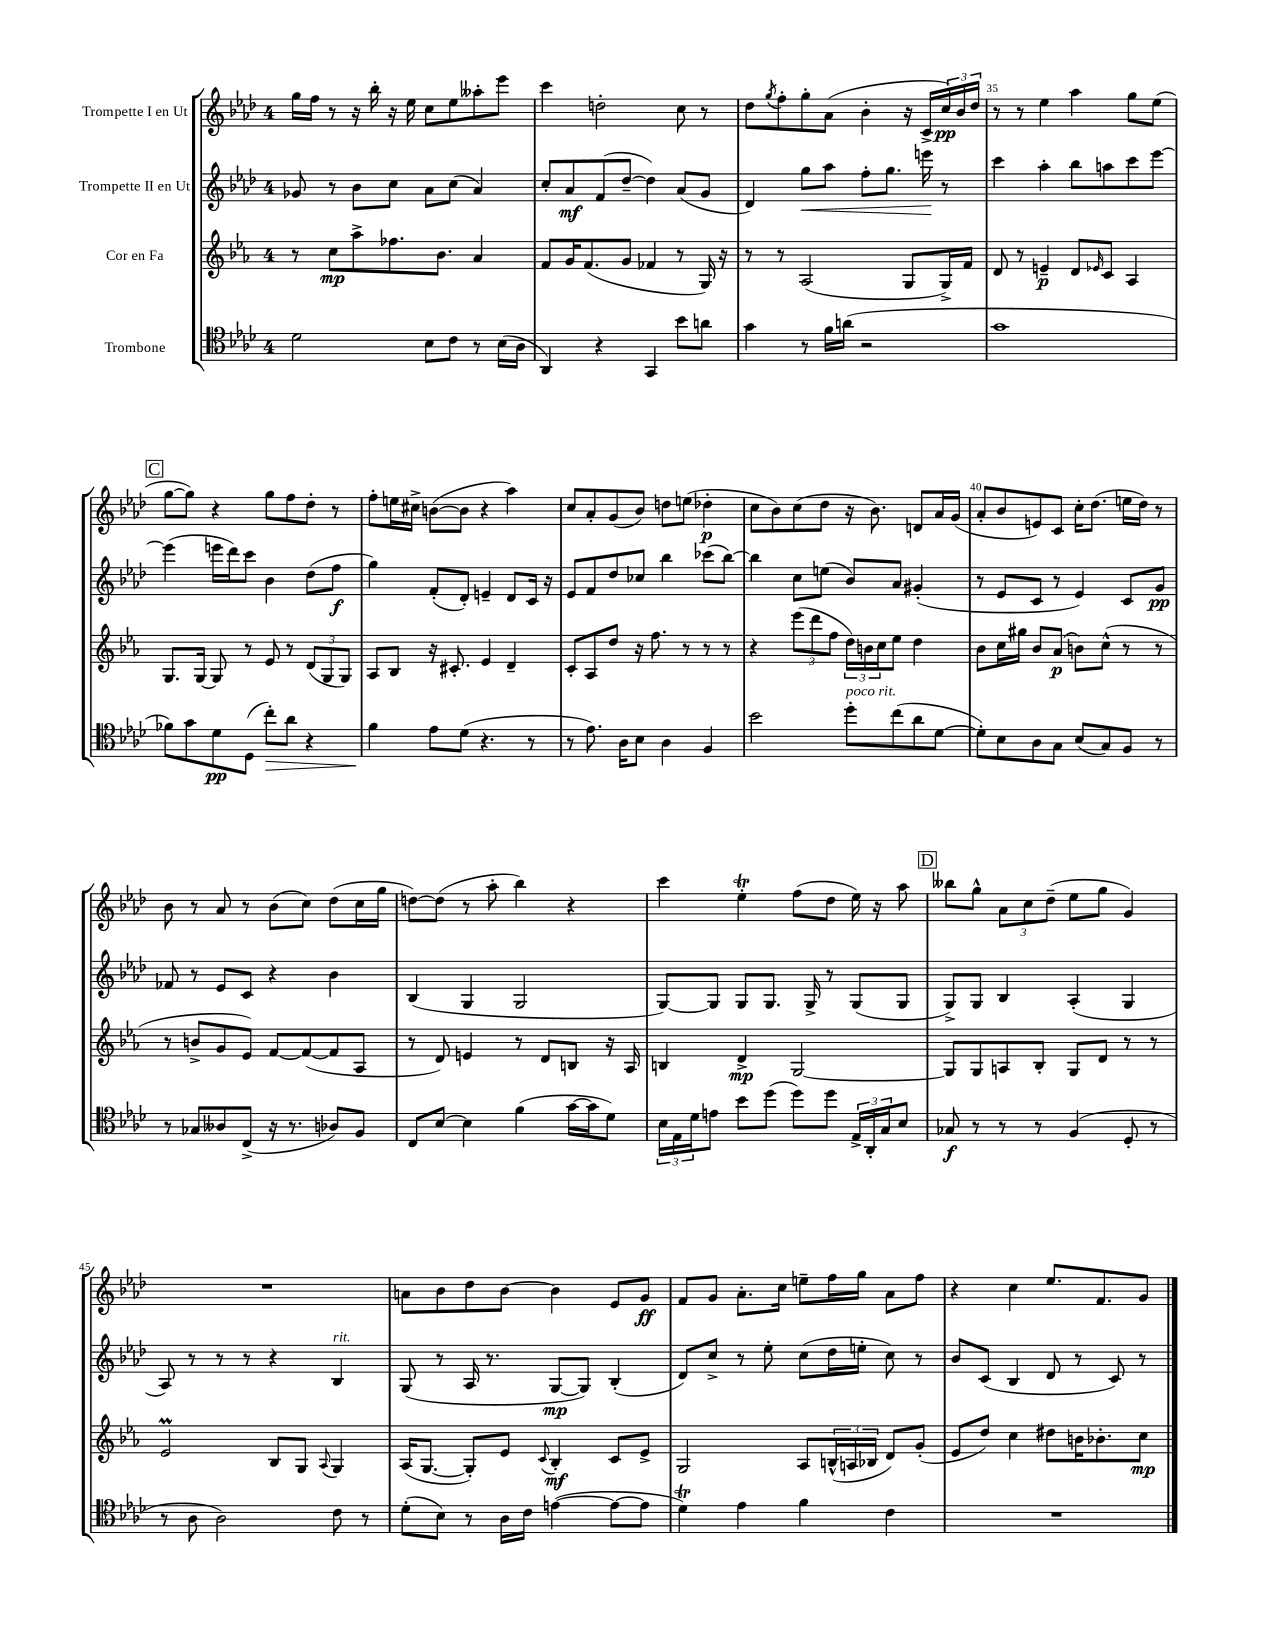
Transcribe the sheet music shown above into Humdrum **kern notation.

**kern	**kern	**kern	**kern
*staff4	*staff3	*staff2	*staff1
*clefC4	*clefG2	*clefG2	*clefG2
*k[b-e-a-d-]	*k[b-e-a-]	*k[b-e-a-d-]	*k[b-e-a-d-]
*M4/4	*M4/4	*M4/4	*M4/4
2d-	8r	8g-	16gg
.	.	.	16ff
.	8cc	8r	8r
.	8aa-^	8b-	16r
.	.	.	16bb-'
.	8.ff-	8cc	16r
.	.	.	16ee-
8B-	.	8a-	8cc
.	8.b-	.	.
8c	.	(8cc	8ee-
8r	4a-	4a-)	8aa--'
(16B-	.	.	8eee-
16A-	.	.	.
=	=	=	=
4AA-)	8f	8cc'	4ccc
.	16g	8a-	.
.	(8.f	.	.
4r	.	(8f	2dd'
.	8g	[8dd-~	.
4GG	4f-	4dd-])	.
8b-	8r	(8a-	8cc
8a	16G)	8g	8r
.	16r	.	.
=	=	=	=
4g	8r	4d-)	8dd-
.	.	.	8qgg
.	8r	.	8ff'
8r	(2A-	8gg	8gg'
16f	.	8aa-	(8a-
(16a	.	.	.
2r	.	8ff'	4b-'
.	.	8.gg	.
.	8G	.	16r
.	.	16eee	16c^
.	16G^)	8r	24cc)
.	.	.	24b-
.	16f	.	.
.	.	.	24dd-
=	=	=	=
1g	8d	4ccc	8r
.	8r	.	8r
.	4e~	4aa-'	4ee-
.	8d	8bb-	4aa-
.	16qqe-	.	.
.	8c	8aa	.
.	4A-	8ccc	8gg
.	.	[8eee-	(8ee-
=	=	=	=
8f-)	8.G	(4eee-]	[8gg
8g	.	.	8gg])
.	[16G	.	.
8d-	8G]	16eee	4r
.	.	16ddd-)	.
(8D-	8r	8ccc	.
8cc')	8e-	4b-	8gg
8a-	8r	.	8ff
4r	(12d	(8dd-	8dd-'
.	12G	.	.
.	.	8ff	8r
.	12G)	.	.
=	=	=	=
4f	8A-	4gg)	8ff'
.	8B-	.	16ee
.	.	.	16cc#^
8e-	16r	(8f'	([8b
.	8.c#'	.	.
(8d-	.	8d-')	8b]
4.r	4e-	4e~	4r
.	4d~	8d-	4aa-)
8r	.	16c	.
.	.	16r	.
=	=	=	=
8r	8c'	8e-	8cc
8.e-)	8A-	8f	8a-'
.	8dd	8dd-	(8g
16A-	.	.	.
8B-	16r	8cc-	8b-)
.	8.ff	.	.
4A-	.	4bb-	8dd
.	8r	.	(8ee
4F	8r	(8ccc-	4dd-'
.	8r	[8bb-)	.
=	=	=	=
2b-	4r	4bb-]	8cc
.	.	.	8b-)
.	(12eee-	8cc	(8cc
.	12ddd	.	.
.	.	(8ee	8dd-
.	12ff	.	.
8dd-'	24dd)	8b-)	16r
.	24b	.	.
.	.	.	8.b-)
.	24cc	.	.
(8cc	8ee-	8a-	.
8a-	4dd	(4g#'	8d
[8d-	.	.	16a-
.	.	.	(16g
=	=	=	=
8d-'])	8b-	8r	8a-'
8B-	16cc	8e-	8b-
.	16gg#	.	.
8A-	8b-	8c	8e)
8G	(8a-	8r	8c
(8B-	8b)	4e-)	16cc'
.	.	.	(8.dd-
8G)	(8cc^^	.	.
8F	8r	8c	16ee
.	.	.	16dd-)
8r	8r	8g	8r
=	=	=	=
8r	8r	8f-	8b-
8G-	8b^	8r	8r
8A--	8g	8e-	8a-
(8C^	8e-)	8c	8r
16r	[8f	4r	(8b-
8.r	.	.	.
.	(8f_	.	8cc)
8A-)	8f]	4b-	(8dd-
8F	8A-	.	16cc
.	.	.	16gg
=	=	=	=
8C	8r	(4B-	[8dd)
[8B-	8d)	.	(8dd]
4B-]	4e	4G	8r
.	.	.	8aa-'
(4f	8r	2G	4bb-)
.	8d	.	.
[16g	8B	.	4r
16g]	.	.	.
8d-)	16r	.	.
.	16A-	.	.
=	=	=	=
24B-	4B	[8G)	4ccc
24E-	.	.	.
24d-	.	.	.
8e	.	8G]	.
8b-	4d^	8G	4ee-'
(8dd-	.	8.G	.
8dd-)	[2G	.	(8ff
.	.	16G^	.
8dd-	.	8r	8dd-
24E-^	.	(8G	16ee-)
24AA-'	.	.	.
.	.	.	16r
24G	.	.	.
8B-	.	8G	8aa-
=	=	=	=
8G-	8G]	8G^)	8bb--
8r	8G	8G	8gg^^
8r	8A	4B-	12a-
.	.	.	12cc
8r	8B-'	.	.
.	.	.	(12dd-~
(4F	8G	(4A-'	8ee-
.	8d	.	8gg
8D-'	8r	4G	4g)
8r	8r	.	.
=	=	=	=
8r	2e-	8A-)	1r
8A-	.	8r	.
2A-)	.	8r	.
.	.	8r	.
.	8B-	4r	.
.	8G	.	.
.	8qqA-	.	.
8c	4G	4B-	.
8r	.	.	.
=	=	=	=
(8d-'	(16A-	(8G	8a
.	[8.G	.	.
8B-)	.	8r	8b-
8r	8G'])	16A-	8dd-
.	.	8.r	.
16A-	8e-	.	[8b-
16c	.	.	.
.	8qqc	.	.
([4e	4B-'	[8G	4b-]
.	.	8G])	.
8e_	8c	(4B-'	8e-
8e]	8e-^	.	8g
=	=	=	=
4d-)	2G	8d-)	8f
.	.	8cc^	8g
4e-	.	8r	8.a-'
.	.	8ee-'	.
.	.	.	16cc
4f	8A-	(8cc	8ee~
.	(24B^^	16dd-	16ff
.	24A	.	.
.	.	16ee'	16gg
.	24B-	.	.
4c	8d)	8cc)	8a-
.	(8g'	8r	8ff
=	=	=	=
1r	8e-	8b-	4r
.	8dd)	(8c	.
.	4cc	4B-	4cc
.	8dd#	8d-	8.ee-
.	16b	8r	.
.	8.b-'	.	8.f
.	.	8c)	.
.	8cc	8r	8g
==	==	==	==
*-	*-	*-	*-
